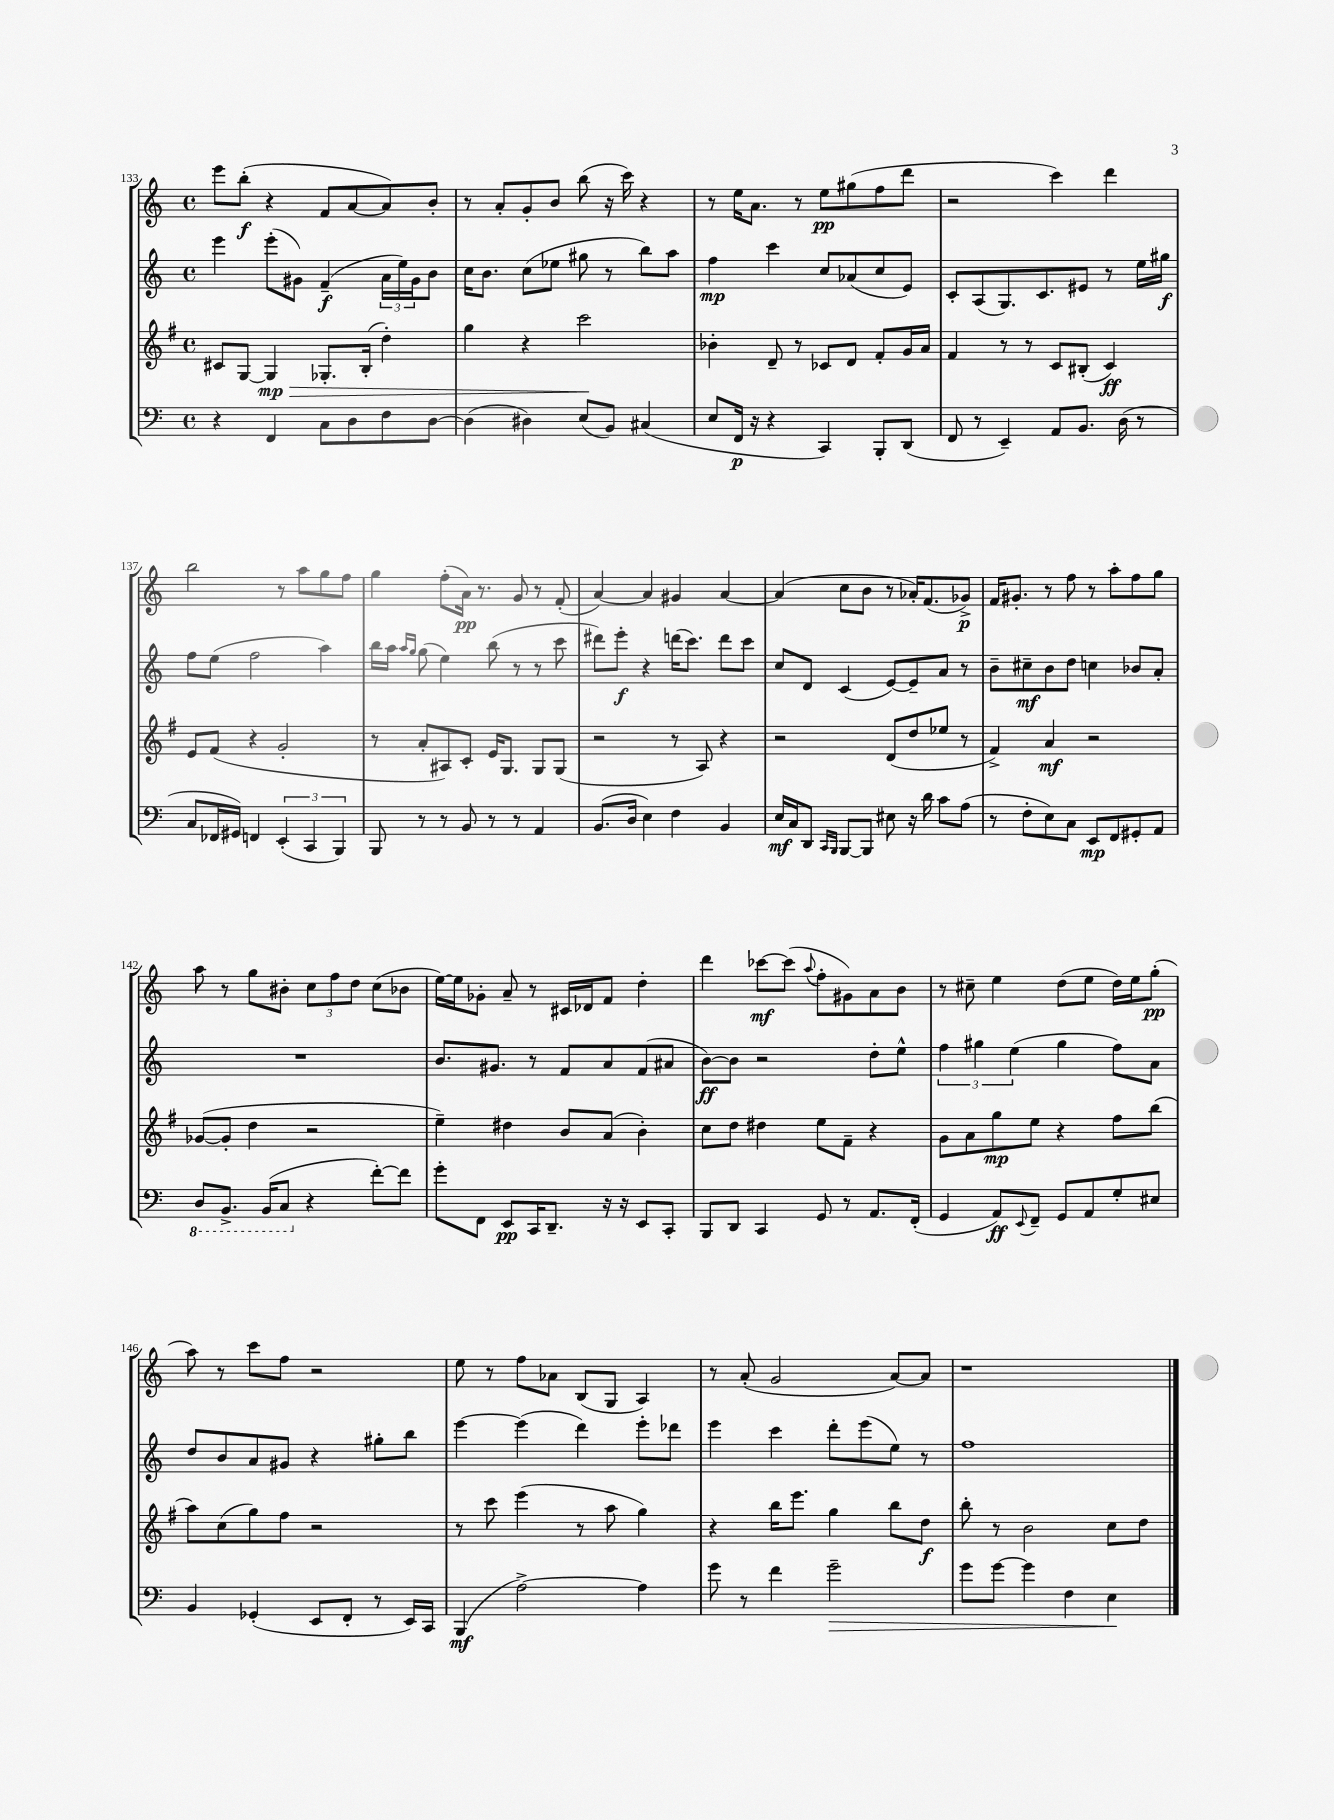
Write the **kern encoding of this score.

**kern	**kern	**kern	**kern
*staff4	*staff3	*staff2	*staff1
*clefF4	*clefG2	*clefG2	*clefG2
*k[]	*k[f#]	*k[]	*k[]
*M4/4	*M4/4	*M4/4	*M4/4
*met(c)	*met(c)	*met(c)	*met(c)
4r	8c#	4eee	8eee
.	[8G	.	(8bb'
4FF	4G]	(8eee'	4r
.	.	8g#)	.
8C	8.G-'	(4f~	8f
8D	.	.	[8a
.	(16B'	.	.
8F	4dd')	24a	8a])
.	.	24ee)	.
.	.	24g#	.
[8D	.	8b	8b'
=	=	=	=
(4D]	4gg	16cc	8r
.	.	8.b	.
.	.	.	8a'
4D#)	4r	(8cc	8g'
.	.	8ee-	8b
(8E	2ccc	8gg#	(8bb
8BB)	.	8r	16r
.	.	.	16ccc)
(4C#	.	8bb)	4r
.	.	8aa	.
=	=	=	=
8E	4b-'	4ff	8r
16FF	.	.	16ee
16r	.	.	8.a
4r	8d~	4ccc	.
.	8r	.	8r
4CC)	8c-	8cc	8ee
.	8d	(8a-	(8gg#
8BBB'	8f#'	8cc	8ff
(8DD	16g	8e)	8ddd
.	16a	.	.
=	=	=	=
8FF	4f#	8c'	2r
8r	.	(8A	.
4EE~)	8r	8.G)	.
.	8r	.	.
.	.	8.c	.
8AA	8c	.	4ccc)
8.BB	(8B#'	8e#	.
.	4c)	8r	4ddd
(16D	.	.	.
8r	.	16ee	.
.	.	16gg#	.
=	=	=	=
8C	8e	8ff	2bb
16FF-	(8f#	(8ee	.
16GG#)	.	.	.
4FF	4r	2ff	.
(6EE'	2g'	.	8r
.	.	.	8aa
6CC	.	.	.
.	.	4aa)	8gg
6BBB)	.	.	.
.	.	.	8ff
=	=	=	=
8BBB	8r	16bb	4gg
.	.	16aa	.
.	.	16qqaa	.
.	.	16qqgg	.
8r	8a'	(8gg	.
8r	8A#)	4ee)	(8ff'
8BB	8c'	.	16a)
.	.	.	8.r
8r	16e	(8bb	.
.	8.G	.	.
8r	.	8r	8g
4AA	8G	8r	8r
.	(8G	8ccc	(8f'
=	=	=	=
(8.BB	2r	8ddd#)	[4a)
.	.	8eee'	.
16D	.	.	.
4E)	.	4r	4a]
4F	8r	(16ddd	4g#
.	.	8.ccc)	.
.	8A)	.	.
4BB	4r	8ddd	[4a
.	.	8ccc	.
=	=	=	=
16E	2r	8cc	(4a]
16C	.	.	.
8DD	.	8d	.
16qqCC	.	.	.
16qqBBB	.	.	.
[8BBB	.	(4c	8cc
8BBB]	.	.	8b
8E#	(8d	[8e)	8r
16r	8dd	8e~]	16a-')
16d	.	.	(8.f
8c	8ee-	8a	.
(8A	8r	8r	8g-^)
=	=	=	=
8r	4f#^)	8b~	16f
.	.	.	8.g#'
8F'	.	8cc#~	.
8E)	4a	8b	8r
8C	.	8dd	8ff
8EE	2r	4cc	8r
8FF	.	.	8aa'
8GG#'	.	8b-	8ff
8AA	.	8a'	8gg
=	=	=	=
8DD	([8g-	1r	8aa
8.BBB^	8g-']	.	8r
.	4dd	.	8gg
(16BBB	.	.	.
8CC	.	.	8b#'
4r	2r	.	12cc
.	.	.	12ff
.	.	.	12dd
[8f')	.	.	(8cc
8f]	.	.	8b-
=	=	=	=
8g'	4ee~)	8.b	[16ee)
.	.	.	16ee]
8FF	.	.	8g-'
.	.	8.g#	.
8EE	4dd#	.	8a~
16CC	.	8r	8r
8.DD~	.	.	.
.	8b	8f	16c#
.	.	.	16d-
16r	(8a	8a	8f
16r	.	.	.
8EE	4b')	(8f	4dd'
8CC'	.	8a#	.
=	=	=	=
8BBB	8cc	[8b)	4ddd
8DD	8dd	8b]	.
4CC	4dd#	2r	[8ccc-
.	.	.	(8ccc-]
.	.	.	8qqaa
8GG	8ee	.	8ff'
8r	8f#~	.	8g#)
8.AA	4r	8dd'	8a
.	.	8ee^^	8b
(16FF'	.	.	.
=	=	=	=
4GG	8g	6ff	8r
.	8a	.	8cc#~
.	.	6gg#	.
8AA)	8gg	.	4ee
.	.	(6ee	.
8qqEE	.	.	.
8FF~	8ee	.	.
8GG	4r	4gg#	(8dd
8AA	.	.	8ee
8G'	8ff#	8ff)	16dd)
.	.	.	16ee
8E#	(8bb	8a	(8gg'
=	=	=	=
4BB	8aa)	8dd	8aa)
.	(8cc	8b	8r
(4GG-'	8gg)	8a	8ccc
.	8ff#	8g#	8ff
8EE	2r	4r	2r
8FF'	.	.	.
8r	.	8gg#'	.
16EE)	.	8bb	.
16CC	.	.	.
=	=	=	=
(4BBB	8r	[4eee	8ee
.	8ccc	.	8r
[2A^)	(4eee	(4eee]	8ff
.	.	.	8a-
.	8r	4ddd)	(8B
.	8aa	.	8G
4A]	4gg)	8eee'	4A)
.	.	8ddd-	.
=	=	=	=
8g	4r	4eee	8r
8r	.	.	(8a'
4f	16bb	4ccc	2g
.	8.eee	.	.
2g~	4gg	8ddd'	.
.	.	(8eee	.
.	8bb	8ee)	[8a)
.	8dd	8r	8a]
=	=	=	=
8g	8bb'	1ff	1r
[8g	8r	.	.
4g]	2b	.	.
4F	.	.	.
4E	8cc	.	.
.	8dd	.	.
==	==	==	==
*-	*-	*-	*-
